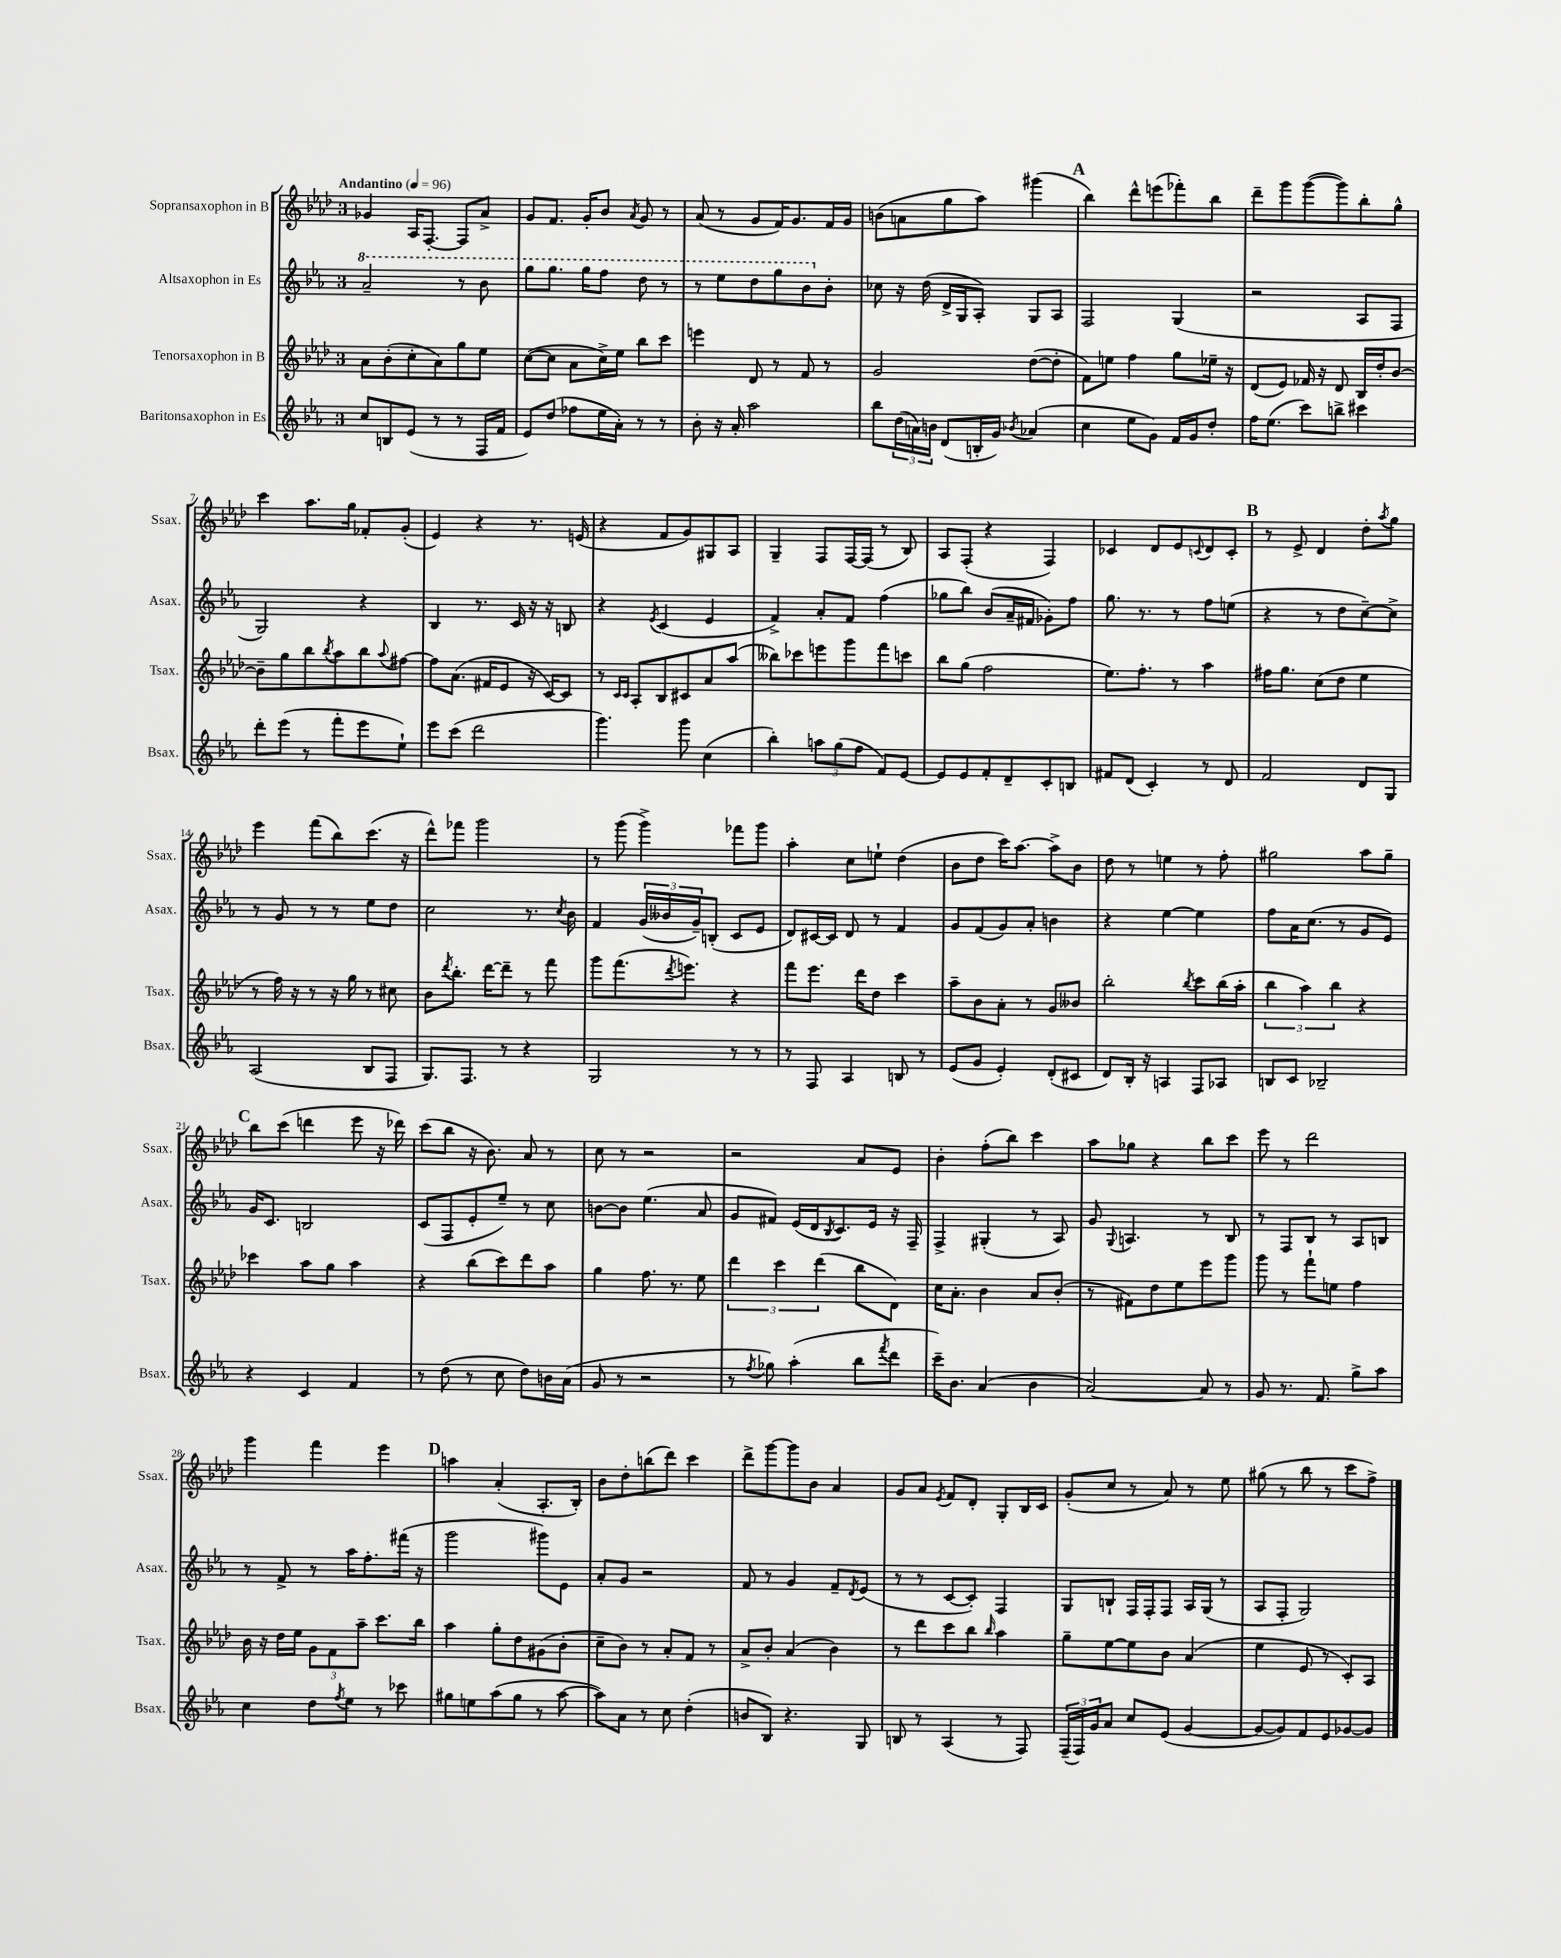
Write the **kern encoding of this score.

**kern	**kern	**kern	**kern
*staff4	*staff3	*staff2	*staff1
*clefG2	*clefG2	*clefG2	*clefG2
*k[b-e-a-]	*k[b-e-a-d-]	*k[b-e-a-]	*k[b-e-a-d-]
*M3/4	*M3/4	*M3/4	*M3/4
*MM96	*MM96	*MM96	*MM96
8cc	8a-	2aa-~	4g-
8B	(8b-'	.	.
(8e-	8cc'	.	16A-
.	.	.	[8.F'
8r	8a-)	.	.
8r	8gg	8r	8F]
16F	8ee-	8bb-	8a-^
16f	.	.	.
=	=	=	=
8e-)	([8cc	8ggg	8g
(8dd	8cc]	8.ggg	8.f
8ff-	8a-	.	.
.	.	16ggg	16g'
16ee-	16cc^)	8fff	8b-
16a-')	16ee-	.	.
.	.	.	8qa-
8r	8bb-	8ddd	8g
8r	8ccc	8r	8r
=	=	=	=
8b-'	4eee	8r	(8a-
16r	.	8eee-	8r
16a-'	.	.	.
2aa-	8d-	8ddd	8g
.	8r	8ggg	16f)
.	.	.	8.g
.	8f	8bb-	.
.	8r	8b-'	16f
.	.	.	16g
=	=	=	=
8bb-	2g	8cc-	(8b
(24dd	.	16r	8a
24a)	.	.	.
.	.	(16dd	.
24b	.	.	.
(8d	.	16d^	8gg
.	.	16G	.
16B'	.	8A-')	8aa-)
16g)	.	.	.
8qb-	.	.	.
(4a-	([8dd-	8G	(4ggg#
.	8dd-']	8A-	.
=	=	=	=
4cc	8f)	2F	4bb-)
.	8ee	.	.
8ee-	4ff	.	8ddd-^^
8g)	.	.	(8eee
16f	8gg	(4G	8fff-')
16g	.	.	.
8dd'	16ee-~	.	8bb-
.	16r	.	.
=	=	=	=
16ff	(8d-	2r	8ddd-~
(8.ee-	.	.	.
.	8e-)	.	8ggg
8ccc)	16f-	.	([8ggg
.	16r	.	.
8bb^	8d-	.	8ggg])
4ccc#	16B-	8A-	8bb-'
.	16dd-'	.	.
.	[8b-	8F	8gg^^
=	=	=	=
8ddd'	8b-~]	2G)	4ccc
(8eee-	8gg	.	.
8r	8bb-	.	8.aa-
.	8qbb-	.	.
8fff'	8aa-	.	.
.	.	.	16gg
8eee-	8bb-	4r	8f-'
.	8qqaa-	.	.
8ee-`)	[8ff#	.	(8g'
=	=	=	=
8eee-	8ff#]	4B-	4e-)
(8ccc	(8.a-	.	.
2ddd	.	8.r	4r
.	16f#	.	.
.	8e-	.	.
.	.	16c	.
.	16r	16r	8.r
.	[16c)	16r	.
.	8c]	8B	.
.	.	.	(16e
=	=	=	=
4.ggg)	8r	4r	4r
.	16qqc	.	.
.	16qqc	.	.
.	8A-'	.	.
.	.	8qe-	.
.	8B-	(4c	8f
8ggg	8c#	.	8g)
(4cc	8a-	4e-	8G#
.	(8aa-	.	8A-
=	=	=	=
4bb-')	8bb--)	4f^)	4G~
.	8ccc-	.	.
12aa	8eee	8a-'	8F
(12gg	.	.	.
.	8ggg	8f	[16F
12ff	.	.	.
.	.	.	(16F]
8f)	8fff	(4ff	8r
[8e-	8ccc	.	8B-)
=	=	=	=
8e-]	8bb-	8gg-	8A-
8e-	(8gg	8bb-)	(8F'
8f'	2ff	(8b-	4r
8d~	.	16a-~	.
.	.	16f#	.
8c'	.	8g-')	4F)
8B	.	8ff	.
=	=	=	=
8f#	8.ee-)	8.gg	4c-
(8d	.	.	.
.	8.ff'	8.r	.
4c')	.	.	8d-
.	8r	8r	8e-
.	.	.	8qqc
8r	4aa-	8ff	8d-
8d	.	(8ee	8c'
=	=	=	=
2f	16ff#	4r	8r
.	8.gg	.	.
.	.	.	8e-^
.	(8cc	8r	4d-
.	8dd-	8dd	.
8d	4ee-	[8cc~)	8dd-'
.	.	.	8qaa-
8G	.	8cc^]	8gg
=	=	=	=
(2A-	8r	8r	4eee-
.	16ff)	8g	.
.	16r	.	.
.	8r	8r	(8fff
.	16r	8r	8bb-)
.	16gg	.	.
8B-	8r	8ee-	(8.ccc
8F	8cc#	8dd	.
.	.	.	16r
=	=	=	=
8.G)	8b-	2cc	8ddd-^^)
.	8qddd-	.	.
.	8.bb-'	.	8fff-
8.F	.	.	.
.	.	.	2ggg
.	[16ddd-	.	.
8r	8ddd-~]	.	.
4r	8r	8.r	.
.	8fff	.	.
.	.	8qcc	.
.	.	16b-	.
=	=	=	=
2G	8ggg	4f	8r
.	(8.fff	.	(8ggg
.	.	(24g	4ggg^)
.	.	24b--	.
.	8qddd-	.	.
.	8.eee)	.	.
.	.	24g~)	.
.	.	(8B'	.
8r	4r	8c	8fff-
8r	.	8e-	8ggg
=	=	=	=
8r	8fff	8d)	4aa-'
8F	8.eee-	[16c#	.
.	.	16c#]	.
4A-	.	8d	8cc
.	16ddd-	.	.
.	8dd-	8r	8ee`
8B	4ccc	4f	(4dd-
8r	.	.	.
=	=	=	=
(8e-	8aa-~	8g	8b-
8g	8b-	(8f	8dd-
4e-')	8a-'	8g)	16ccc)
.	.	.	[8.aa-
.	8r	8a-'	.
(8d'	8g	4b	8aa-^]
8c#	8b--	.	8b-
=	=	=	=
8d)	2bb-'	4r	8dd-
16B-'	.	.	8r
16r	.	.	.
4A	.	[4ee-	4ee
.	8qbb-	.	.
8F	8ccc	4ee-]	8r
8A-	(16bb-	.	8ff'
.	16aa-'	.	.
=	=	=	=
8B	6bb-	8ff	2gg#
8c	.	16a-	.
.	6aa-)	.	.
.	.	(8.cc	.
2B-~	.	.	.
.	6bb-	.	.
.	.	8r	.
.	4r	8g	8aa-
.	.	8e-)	8gg#~
=	=	=	=
4r	4ccc-	16g	8bb-
.	.	8.c	.
.	.	.	(8ccc
4c	8aa-	2B	4ddd
.	8gg	.	.
4f	4aa-	.	8eee-
.	.	.	16r
.	.	.	16ddd-)
=	=	=	=
8r	4r	(8c	(8ccc
(8dd	.	8F	8bb-
8r	(8bb-	8e-'	16r
.	.	.	8.b-)
8cc	8ccc)	8ee-~)	.
8dd)	8ddd-	8r	8a-
16b	8aa-	8cc	8r
(16a-	.	.	.
=	=	=	=
8g	4gg	[8b	8cc
8r	.	8b]	8r
2r	8.ff	(4.ee-	2r
.	8.r	.	.
.	8ee-	8a-	.
=	=	=	=
8r	6ddd-	8g	2r
8qff	.	.	.
8gg-)	.	8f#)	.
.	6ccc	.	.
(4aa-'	.	(16e-	.
.	.	16d	.
.	(6ddd-	.	.
.	.	8qB-	.
.	.	8.c)	.
8bb-	8bb-	.	8a-
.	.	16e-	.
8qfff	.	.	.
8ddd	8d-)	16r	8e-
.	.	16F~	.
=	=	=	=
16ccc~)	16cc	4F^	4b-'
8.b-	8.a-'	.	.
(4a-	4b-	(4G#'	(8ff'
.	.	.	8bb-)
4b-	8a-	8r	4ccc
.	(8b-'	8A-)	.
=	=	=	=
[2a-)	8r	8g	8aa-
.	.	8qqG	.
.	8f#)	4.A	8gg-
.	8dd-	.	4r
.	8ee-	.	.
8a-]	8eee-	8r	8bb-
8r	8ggg	8B-	8ccc
=	=	=	=
8g	8ggg	8r	8eee-
8.r	8r	8F	8r
.	8fff`	8B-	2ddd-
8.f	.	.	.
.	8ee	8r	.
8gg^	4ff	8A-	.
8aa-	.	8B	.
=	=	=	=
4cc	16b-	8r	4ggg
.	16r	.	.
.	16dd-	8f^	.
.	16ee-	.	.
8dd	12g	8r	4fff
.	12f	.	.
8qff	.	.	.
8ee-	.	16aa-	.
.	12aa-~	.	.
.	.	8.ff'	.
8r	8.ccc	.	4eee-
8ccc-	.	(16fff#	.
.	16bb-	16r	.
=	=	=	=
8gg#	4aa-	2ggg	4aa
8ee	.	.	.
(8aa-	8gg'	.	(4a-'
8gg#	8dd-	.	.
8r	(8g#	8ggg#)	8.A-'
[8aa-	8b-'	8e-	.
.	.	.	16B-')
=	=	=	=
8aa-])	8cc~	8a-'	8b-
8a-	8b-)	8g	8dd-'
8r	8r	2r	(8bb
8cc	8a-'	.	8ddd-)
(4dd'	8f	.	4ccc
.	8r	.	.
=	=	=	=
8b	8a-^	8f	8ddd-^
8B-)	8b-'	8r	[8ggg
4.r	(4a-	4g	8ggg]
.	.	.	8b-
.	4b-)	8f~	4a-
.	.	8qd	.
8G	.	(8e-	.
=	=	=	=
8B	8r	8r	8g
8r	8ddd-	8r	8a-
.	.	.	8qe-
(4A-	8ccc	[8c	8f
.	8bb-	8c'])	8d-'
.	16qqbb-	.	.
8r	4aa-	4F	8G'
8F)	.	.	16B-
.	.	.	16c
=	=	=	=
(24F~	8gg~	8G	(8g'
24F)	.	.	.
24g	.	.	.
8a-	[8ee-	8B`	8cc
8cc	8ee-]	16F	8r
.	.	16F'	.
(8e-	8b-	8F	8a-)
[4g	(4a-	16A-	8r
.	.	(16G	.
.	.	8r	8ee-
=	=	=	=
8g_	4ee-	8A-	(8gg#
8g])	.	8F'	8r
8f	8e-	2G)	8bb-
8e-	8r	.	8r
[8g-	8c')	.	8ccc
8g-]	8A-	.	8ff^)
==	==	==	==
*-	*-	*-	*-
